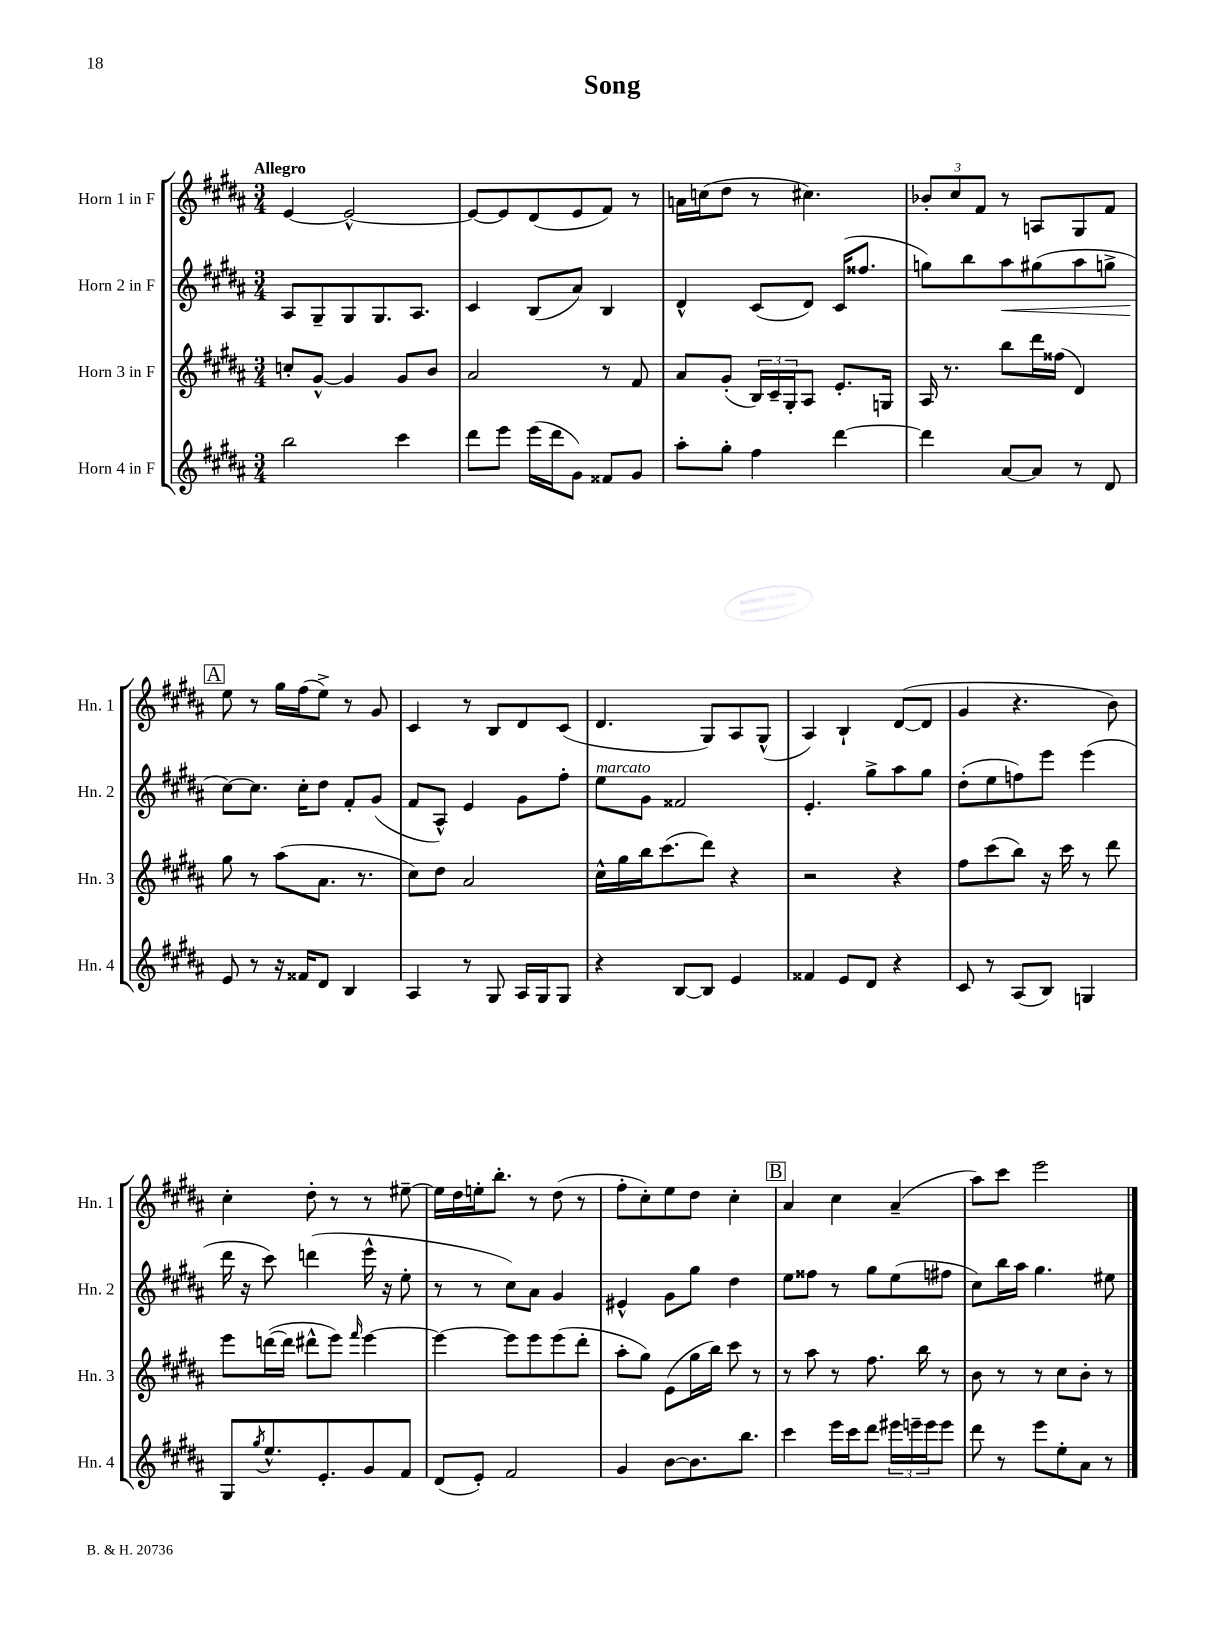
\header { title = "Song" }
<<
\new StaffGroup <<
\new Staff = "s0" \with { instrumentName = "Horn 1 in F" shortInstrumentName = "Hn. 1" } {
    \clef treble \key b \major \numericTimeSignature \time 3/4 \tempo "Allegro"
    e'4~ e'2~-^ |
    e'8~ e'8 dis'8( e'8 fis'8) r8 |
    a'16 c''16( dis''8 r8 cis''4.) |
    \tuplet 3/2 { bes'8-. cis''8 fis'8 } r8 a8 gis8 fis'8 |
    \mark \markup { \box "A" } e''8 r8 gis''16 fis''16( e''8->) r8 gis'8 |
    cis'4 r8 b8 dis'8 cis'8( |
    dis'4. gis8) ais8 gis8-^( |
    ais4) b4-! dis'8~( dis'8 |
    gis'4 r4. b'8) |
    cis''4-. dis''8-. r8 r8 eis''8~-- |
    eis''16 dis''16 e''16-. b''8.-. r8 dis''8( r8 |
    fis''8-. cis''8-.) e''8 dis''8 cis''4-. |
    \mark \markup { \box "B" } ais'4 cis''4 ais'4--( |
    ais''8) cis'''8 e'''2 \bar "|." |
}
\new Staff = "s1" \with { instrumentName = "Horn 2 in F" shortInstrumentName = "Hn. 2" } {
    \clef treble \key b \major \numericTimeSignature \time 3/4
    ais8 gis8-- gis8 gis8. ais8. |
    cis'4 b8( ais'8) b4 |
    dis'4-^ cis'8( dis'8) cis'16( fisis''8. |
    g''8) b''8 ais''8\< gis''8( ais''8 g''8-> |
    \mark \markup { \box "A" } cis''8~\!) cis''8. cis''16-. dis''8 fis'8-. gis'8( |
    fis'8 ais8-^) e'4 gis'8 fis''8-. |
    e''8^\markup { \italic "marcato" } gis'8 fisis'2 |
    e'4.-. gis''8-> ais''8 gis''8 |
    dis''8-.( e''8 f''8) e'''8 e'''4( |
    dis'''16 r16 cis'''8) d'''4( e'''16-^ r16 e''8-. |
    r8 r8 cis''8) ais'8 gis'4 |
    eis'4-^ gis'8 gis''8 dis''4 |
    \mark \markup { \box "B" } e''8 fisis''8 r8 gis''8 e''8( fis''8 |
    cis''8) b''16 ais''16 gis''4. eis''8 \bar "|." |
}
\new Staff = "s2" \with { instrumentName = "Horn 3 in F" shortInstrumentName = "Hn. 3" } {
    \clef treble \key b \major \numericTimeSignature \time 3/4
    c''8-. gis'8~-^ gis'4 gis'8 b'8 |
    ais'2 r8 fis'8 |
    ais'8 gis'8-.( \tuplet 3/2 { b16) cis'16-- gis16-. } ais8 e'8.-. g16 |
    ais16 r8. b''8 dis'''16 fisis''16( dis'4) |
    \mark \markup { \box "A" } gis''8 r8 ais''8( ais'8. r8. |
    cis''8) dis''8 ais'2 |
    cis''16-^ gis''16 b''16 cis'''8.( dis'''8) r4 |
    r2 r4 |
    fis''8 cis'''8( b''8) r16 cis'''16 r8 dis'''8 |
    e'''8 d'''16~( d'''16 dis'''8-^ e'''8) \grace { fis'''16 } e'''4~ |
    e'''4~ e'''8 e'''8 e'''8( dis'''8-. |
    ais''8-. gis''8) e'8( gis''16 b''16) cis'''8 r8 |
    \mark \markup { \box "B" } r8 ais''8 r8 fis''8. b''16 r8 |
    b'8 r8 r8 cis''8 b'8-. r8 \bar "|." |
}
\new Staff = "s3" \with { instrumentName = "Horn 4 in F" shortInstrumentName = "Hn. 4" } {
    \clef treble \key b \major \numericTimeSignature \time 3/4
    b''2 cis'''4 |
    dis'''8 e'''8 e'''16( dis'''16 gis'8) fisis'8 gis'8 |
    ais''8-. gis''8-. fis''4 dis'''4~ |
    dis'''4 ais'8~ ais'8 r8 dis'8 |
    \mark \markup { \box "A" } e'8 r8 r16 fisis'16 dis'8 b4 |
    ais4 r8 gis8 ais16 gis16 gis8 |
    r4 b8~ b8 e'4 |
    fisis'4 e'8 dis'8 r4 |
    cis'8 r8 ais8( b8) g4 |
    gis8 \acciaccatura { gis''8 } e''8.-^ e'8.-. gis'8 fis'8 |
    dis'8( e'8-.) fis'2 |
    gis'4 b'8~ b'8. b''8. |
    \mark \markup { \box "B" } cis'''4 e'''16 cis'''16 dis'''8 \tuplet 3/2 { eis'''16 e'''16-- e'''16 } e'''8 |
    dis'''8 r8 e'''8 e''8-. ais'8 r8 \bar "|." |
}
>>
>>
\layout { \context { \Score \remove "Bar_number_engraver" } }
